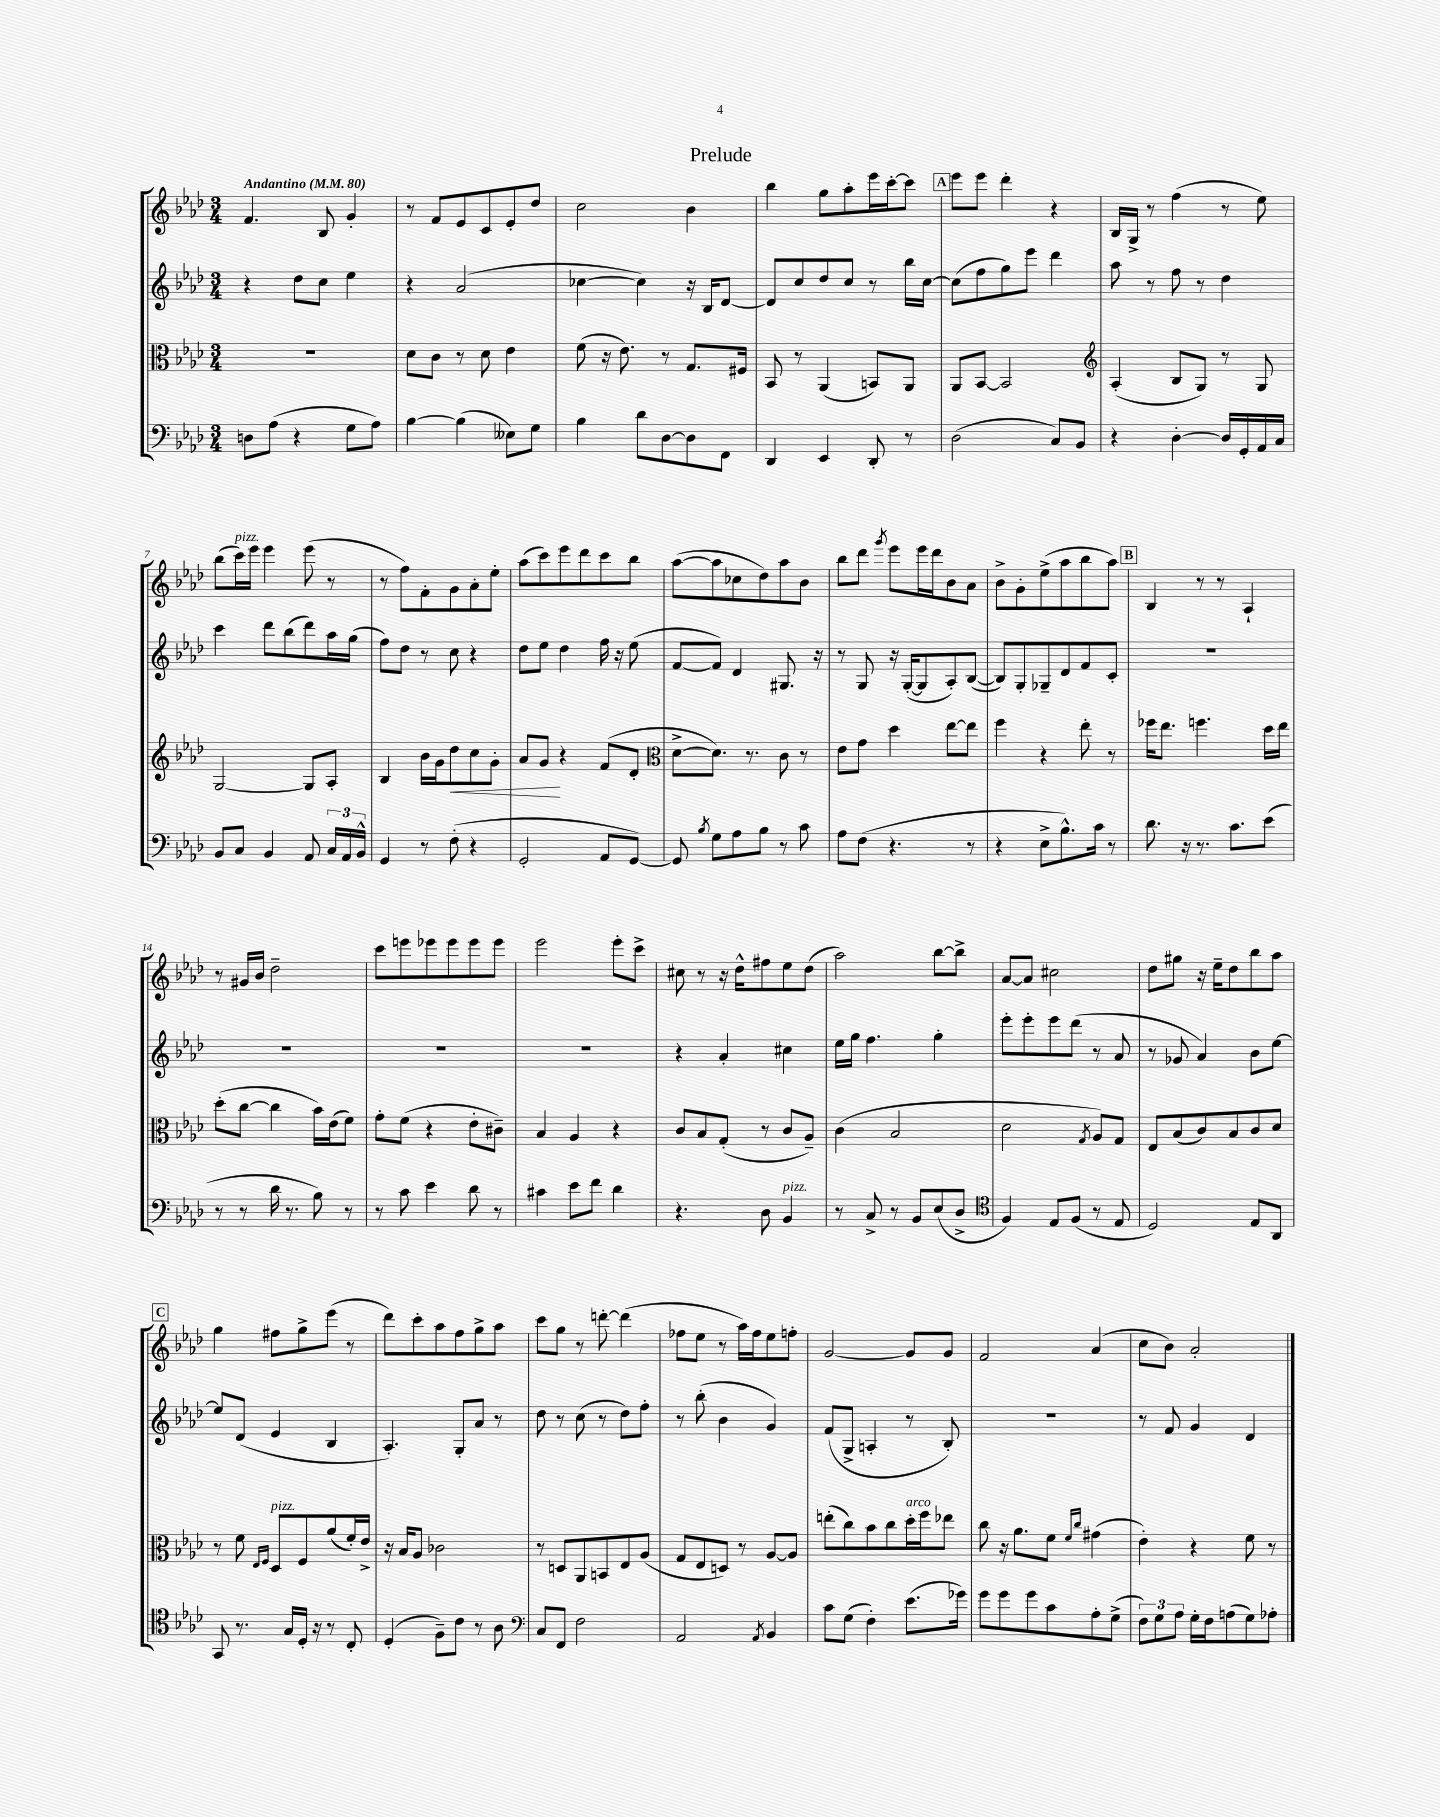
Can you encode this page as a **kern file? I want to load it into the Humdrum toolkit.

**kern	**kern	**dynam	**kern	**kern
*part4	*part3	*part3	*part2	*part1
*staff4	*staff3	*staff3	*staff2	*staff1
*clefF4	*clefC3	*	*clefG2	*clefG2
*k[b-e-a-d-]	*k[b-e-a-d-]	*	*k[b-e-a-d-]	*k[b-e-a-d-]
*M3/4	*M3/4	*	*M3/4	*M3/4
*MM80	*MM80	*	*MM80	*MM80
=1	=1	=1	=1	=1
!	!	!	!	!LO:TX:a:B:t=Andantino
8Dn\L	2.r	.	4r	4.f/
(8A-\J	.	.	.	.
4r	.	.	8dd-\L	.
.	.	.	8cc\J	8B-/
8G\L	.	.	4ee-\	4g'/
8A-\J)	.	.	.	.
=2	=2	=2	=2	=2
[4B-\	8d-\L	.	4r	8r
.	8c\J	.	.	8f/L
(4B-\]	8r	.	(2a-/	8e-/
.	8d-\	.	.	8c/
8E--X\L)	4e-\	.	.	8e-'/
8G\J	.	.	.	8dd-/J
=3	=3	=3	=3	=3
4B-\	(8f\	.	[4cc-X\	2cc\
.	16r	.	.	.
.	8.e-\)	.	.	.
8d-\L	.	.	4cc-\])	.
[8D-\	8r	.	.	.
8D-\]	8.G/L	.	16r	4b-\
.	.	.	16B-/KL	.
8FF\J	.	.	[8d-/J	.
.	16F#X/Jk	.	.	.
=4	=4	=4	=4	=4
4DD-/	8BB-/	.	8d-/L]	4bb-\
.	8r	.	8cc/	.
4EE-/	(4AA-/	.	8dd-/	8gg\L
.	.	.	8cc/J	8aa-'\
8DD-'/	8BBn/L)	.	8r	16eee-\L
.	.	.	.	[16ccc'\J
8r	8AA-/J	.	16bb-\LL	8ccc\J]
.	.	.	[16cc\JJ	.
!!LO:REH:place=s1:t=A
=5	=5	=5	=5	=5
(2D-\	8AA-/L	.	(8cc\L]	8eee-\L
.	[8BB-/J	.	8ff\	8eee-\J
.	2BB-/]	.	8gg\)	4ddd-'\
.	.	.	8eee-\J	.
8C/L)	.	.	4ddd-\	4r
8BB-/J	.	.	.	.
=6	=6	=6	=6	=6
*	*clefG2	*	*	*
4r	(4A-'/	.	8aa-\	16B-/LL
.	.	.	.	16G^/JJ
.	.	.	8r	8r
[4D-'\	8B-/L	.	8ff\	(4ff\
.	8G/J)	.	8r	.
16D-/LL]	8r	.	4dd-\	8r
16GG'/	.	.	.	.
16AA-/	8G/	.	.	8ee-\)
16C/JJ	.	.	.	.
!!LO:LB:g=z
=7	=7	=7	=7	=7
8BB-/L	[2G/	.	4ccc\	(8bb-\L
!	!	!	!	!LO:TX:a:i:t=pizz.
8C/J	.	.	.	16ccc\L)
.	.	.	.	16eee-\JJ
4BB-/	.	.	8ddd-\L	4eee-\
.	.	.	(8bb-\	.
8AA-/	8G/L]	.	8ddd-\)	(8eee-\
24C/LL	8A-'/J	.	16aa-\L	8r
24AA-/	.	.	.	.
.	.	.	(16gg\JJ	.
24BB-^^/JJ	.	.	.	.
=8	=8	=8	=8	=8
4GG/	4B-/	.	8ff\L)	8r
.	.	.	8dd-\J	8ff\L)
8r	16b-\LL	.	8r	8f'\
.	16g\J	.	.	.
!	!	!LO:HP:b	!	!
(8F'\	8dd-\	<	8cc\	8g\
4r	8cc\	.	4r	8a-'\
.	8g'\J	.	.	8ee-'\J
=9	=9	=9	=9	=9
2GG'/	8a-/L	.	8dd-\L	(8aa-\L
.	8g/J	.	8ee-\J	8ccc\)
.	4r	[	4dd-\	8eee-\
.	.	.	.	8ddd-\
8AA-/L	(8f/L	.	16ff\	8ccc\
.	.	.	16r	.
[8GG/J)	8d-'/J	.	(8ee-\	8bb-\J
=10	=10	=10	=10	=10
*	*clefC3	*	*	*
8GG/]	[8d-^\L	.	[8f/L	([8aa-\L
8qB-/	.	.	.	.
8G\L	8.d-\J])	.	8f/J])	8aa-\]
8A-\	.	.	4d-/	8cc-X\
.	8.r	.	.	.
8B-\J	.	.	.	8dd-\)
8r	8c\	.	8.G#X/	8aa-\
8c\	8r	.	.	8b-\J
.	.	.	16r	.
=11	=11	=11	=11	=11
8A-\L	8e-\L	.	8r	8bb-\L
(8F\J	8g\J	.	8G/	8ddd-\J
.	.	.	.	8qggg/
4.r	4dd-\	.	16r	8eee-\L
.	.	.	([16G'/KL	.
.	.	.	8G/]	16eee-\L
.	.	.	.	16ddd-\J
.	[8ee-\L	.	8A-'/)	8b-\
8r	8ee-\J]	.	([8B-/J	8a-\J
=12	=12	=12	=12	=12
4r	4ff\	.	8B-/L])	8b-^\L
.	.	.	8G'/	8g'\
8E-^\L	4r	.	8G-X~/	(8ee-^\
8.B-^^\)	.	.	8d-/	8aa-\
.	8ee-'\	.	8f/	8bb-\
16c\Jk	.	.	.	.
8r	8r	.	8c'/J	8aa-\J)
!!LO:REH:place=s1:t=B
=13	=13	=13	=13	=13
8.d-\	16ff-X\KL	.	2.r	4B-/
.	8.ee-\J	.	.	.
16r	.	.	.	.
8.r	4.ffn\	.	.	8r
.	.	.	.	8r
8.c\L	.	.	.	.
.	.	.	.	4A-`/
(8e-\J	16dd-\LL	.	.	.
.	16ee-\JJ	.	.	.
!!LO:LB:g=z
=14	=14	=14	=14	=14
8r	(8dd-'\L	.	2.r	8r
8r	[8cc\J	.	.	16g#X/LL
.	.	.	.	16b-/JJ
16d-\	4cc\]	.	.	2dd-~\
8.r	.	.	.	.
8B-\)	16b-\LL)	.	.	.
.	(16e-\J	.	.	.
8r	8f\J)	.	.	.
=15	=15	=15	=15	=15
8r	8g'\L	.	2.r	8ccc\L
8c\	(8f\J	.	.	8eeen\
4e-\	4r	.	.	8eee-X\
.	.	.	.	8eee-\
8d-\	8e-'\L	.	.	8eee-\
8r	8c#X~\J)	.	.	8eee-\J
=16	=16	=16	=16	=16
4c#X\	4B-/	.	2.r	2eee-\
8e-\L	4A-/	.	.	.
8f\J	.	.	.	.
4d-\	4r	.	.	8eee-'\L
.	.	.	.	8ccc^\J
=17	=17	=17	=17	=17
4.r	8c/L	.	4r	8cc#X\
.	8B-/	.	.	8r
.	(8G'/J	.	4a-'/	16r
.	.	.	.	16dd-^^\KL
8D-\	8r	.	.	8ff#X\
!LO:TX:a:i:t=pizz.	!	!	!	!
4BB-/	8c/L	.	4cc#X\	8ee-\
.	8A-~/J)	.	.	(8dd-\J
=18	=18	=18	=18	=18
8r	(4c\	.	16ee-\LL	2aa-\)
.	.	.	16gg\JJ	.
8C^/	.	.	4.ff\	.
8r	2B-/	.	.	.
8BB-/L	.	.	.	.
(8E-/	.	.	4gg'\	[8bb-\L
8D-^/J	.	.	.	8bb-^\J]
=19	=19	=19	=19	=19
*clefC4	*	*	*	*
4F/)	2d-\	.	8eee-'\L	[8a-/L
.	.	.	8eee-'\	8a-/J]
8E-/L	.	.	8eee-\	2cc#X\
(8F/J	.	.	(8ddd-\J	.
.	8qG/	.	.	.
8r	8A-/L)	.	8r	.
8E-/	8G/J	.	8a-/	.
=20	=20	=20	=20	=20
2D-/)	8E-/L	.	8r	8dd-\L
.	(8B-/	.	8g-X/	8gg#X\J
.	8c/)	.	4a-/)	16r
.	.	.	.	16ee-~\KL
.	8B-/	.	.	8dd-\
8E-/L	8c/	.	8b-\L	8bb-\
8AA-/J	8d-/J	.	[8ee-\J	8aa-\J
!!LO:LB:g=z
!!LO:REH:place=s1:t=C
=21	=21	=21	=21	=21
8GG/	8r	.	8ee-/L]	4gg\
8.r	8f\	.	(8d-/J	.
.	16qqE-/LL	.	.	.
.	16qqF/JJ	.	.	.
!	!LO:TX:a:i:t=pizz.	!	!	!
.	8D-/L	.	4e-/	8ff#X\L
16G/LL	.	.	.	.
16D-'/JJ	8F/	.	.	8gg^\
16r	.	.	.	.
8r	(8a-/	.	4B-/	(8eee-\J
8C'/	16f'/L)	.	.	8r
.	16e-^/JJ	.	.	.
=22	=22	=22	=22	=22
(4D-'/	16r	.	4.A-'/)	8ddd-\L)
.	16B-/KL	.	.	.
.	8A-/J	.	.	8ccc'\
8F~\L)	2c-X\	.	.	8aa-\
8c\J	.	.	8G'/L	8ff\
8r	.	.	8a-/J	8gg^\
8A-\	.	.	8r	8aa-\J
=23	=23	=23	=23	=23
*clefF4	*	*	*	*
8C/L	8r	.	8dd-\	8ccc\L
8FF/J	8Dn/L	.	8r	8gg\J
2F\	8AA-/	.	(8cc\	8r
.	8BBn/	.	8r	[8dddn'\
.	8E-/	.	8dd-\L)	(4ddd\]
.	(8A-/J	.	8ff'\J	.
=24	=24	=24	=24	=24
2AA-/	8G/L	.	8r	8ff-X\L
.	8E-/	.	(8bb-'\	8ee-\J
.	8Dn/J)	.	4b-\	8r
.	8r	.	.	16aa-\LL)
.	.	.	.	16ff-\J
8qAA-/	.	.	.	.
4BB-/	[8A-/L	.	4g/)	8ee-\
.	8A-/J]	.	.	8ffn'\J
=25	=25	=25	=25	=25
8c\L	(8een'\L	.	(8f/L	[2g/
(8G\J	8cc\)	.	8G^/J	.
4F'\)	8b-\	.	4An'/	.
.	8cc\	.	.	.
!	!LO:TX:a:i:t=arco	!	!	!
(8.e-\L	16dd-'\L	.	8r	8g/L]
.	16ff\J	.	.	.
.	8ee-X\J	.	8B-'/)	8g/J
16g-X\Jk)	.	.	.	.
=26	=26	=26	=26	=26
8g\L	8cc\	.	2.r	2f/
8g\	16r	.	.	.
.	8.a-\L	.	.	.
8g\	.	.	.	.
8c\	8f\J	.	.	.
.	16qqf/LL	.	.	.
.	16qqcc/JJ	.	.	.
8A-'\	(4g#X\	.	.	(4a-/
(8G^\J	.	.	.	.
=27	=27	=27	=27	=27
12F\L)	4e-'\)	.	8r	8cc\L
12G\	.	.	.	.
.	.	.	8f/	8b-\J)
12A-\J	.	.	.	.
16G'\LL	4r	.	4g/	2a-'/
16F\J	.	.	.	.
(8An\	.	.	.	.
8G\)	8f\	.	4d-/	.
8A-X'\J	8r	.	.	.
==	==	==	==	==
*-	*-	*-	*-	*-
